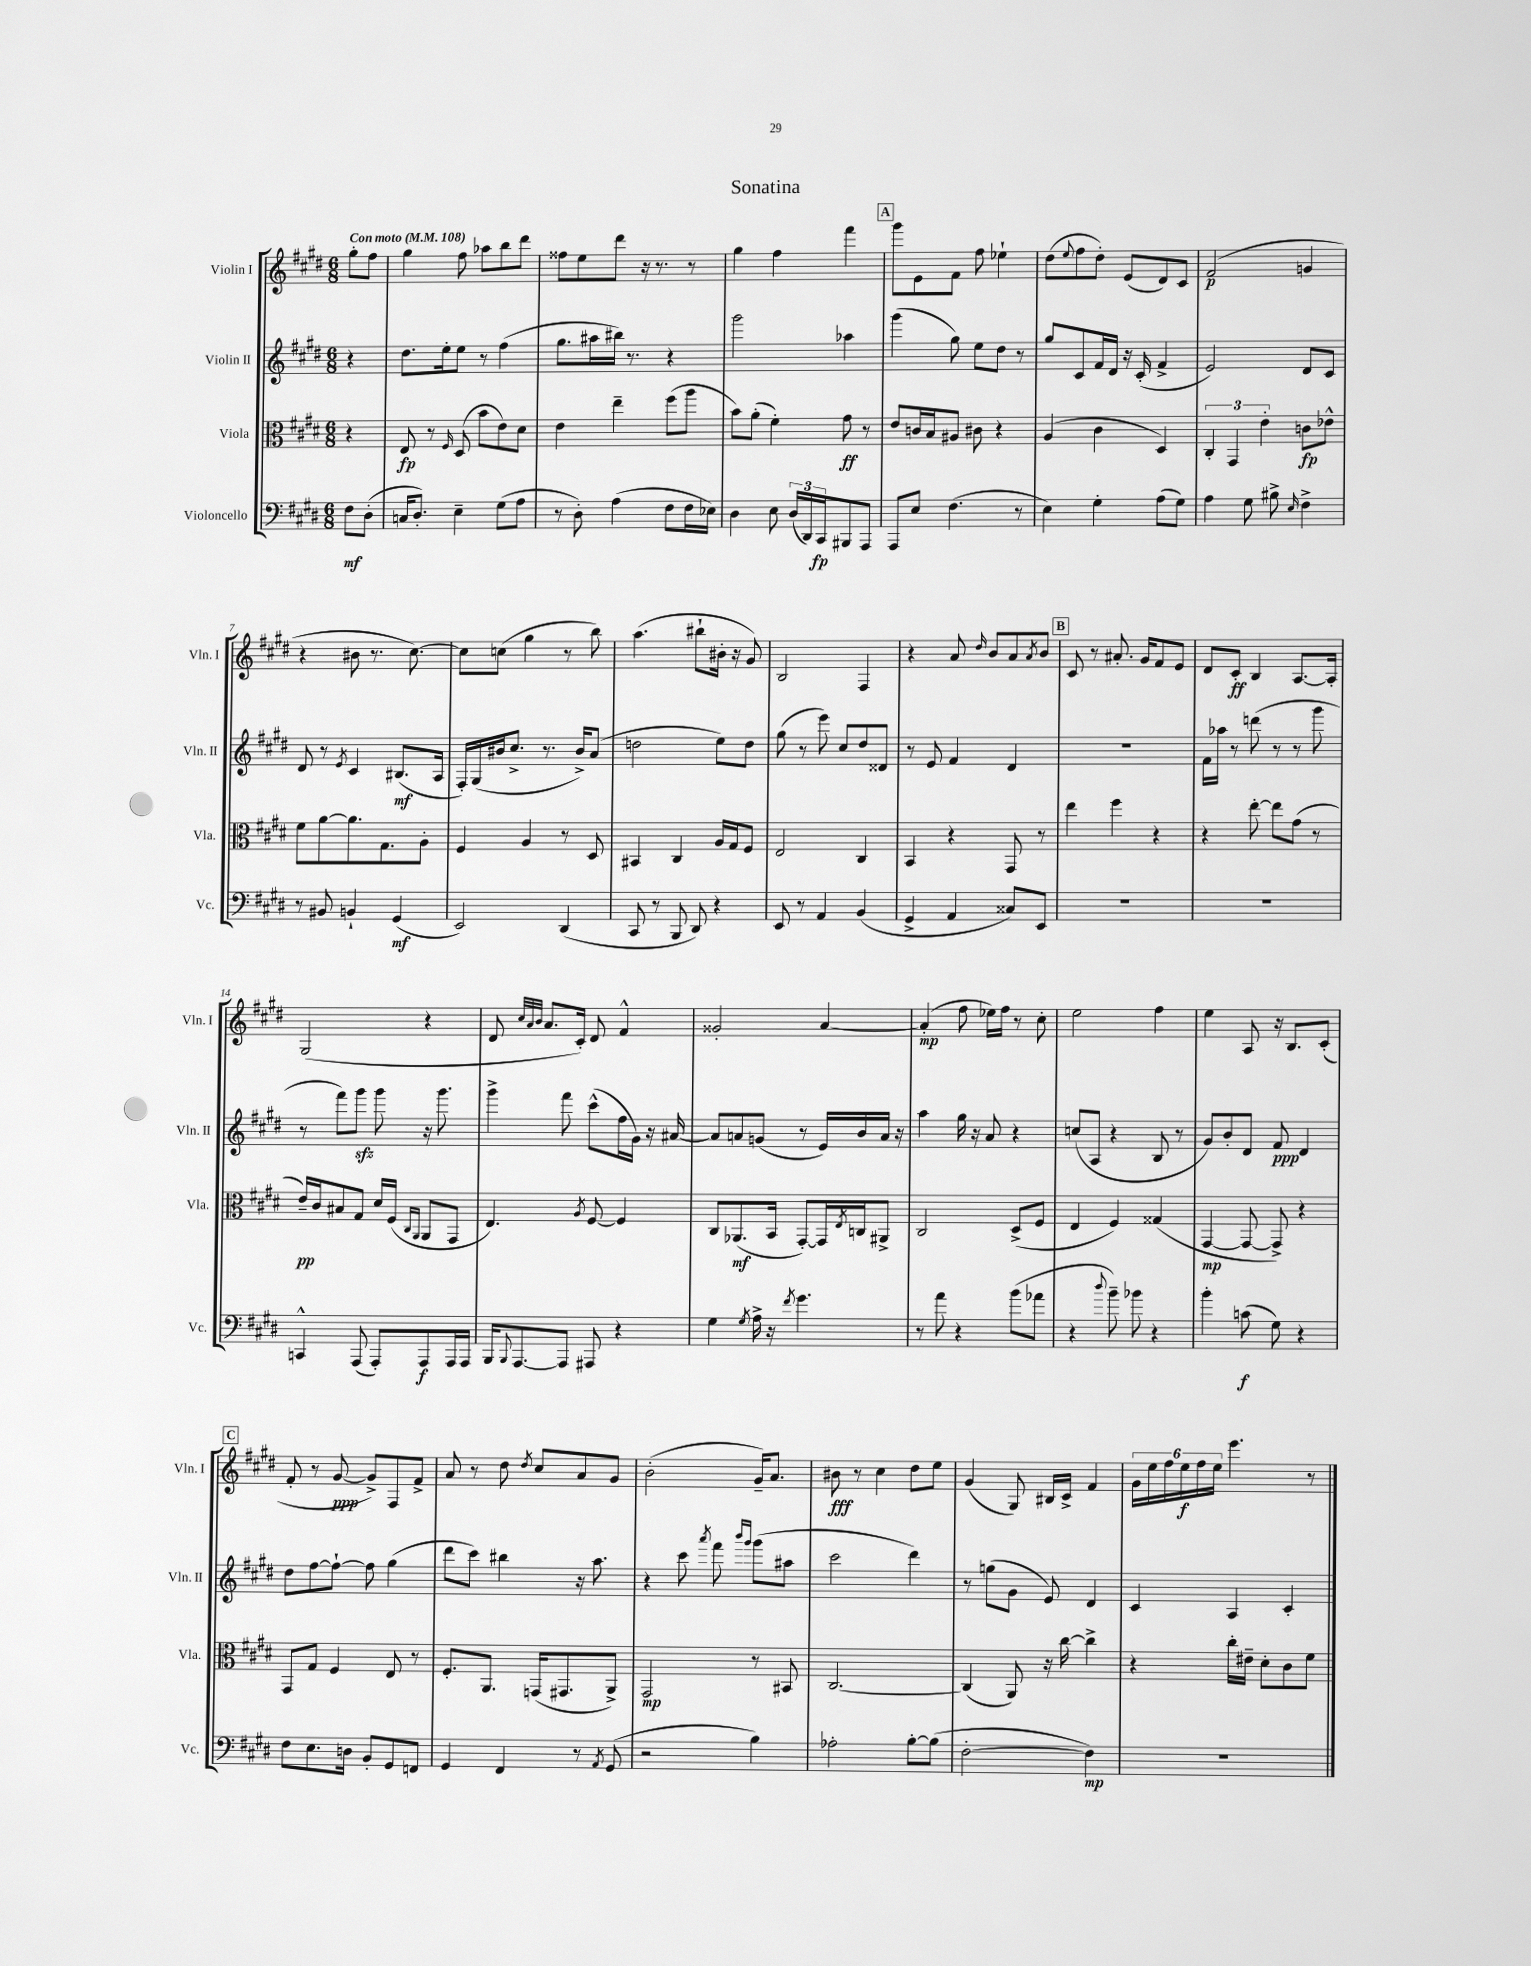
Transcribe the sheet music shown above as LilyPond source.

\header { title = "Sonatina" }
<<
\new StaffGroup <<
\new Staff = "s0" \with { instrumentName = "Violin I" shortInstrumentName = "Vln. I" } {
    \clef treble \key e \major \numericTimeSignature \time 6/8 \partial 4 \tempo "Con moto" 4 = 108
    gis''8-. fis''8 |
    gis''4 fis''8 aes''8 b''8 dis'''8 |
    fisis''8 e''8 dis'''8 r16 r8. r8 |
    gis''4 fis''4 fis'''4 |
    \mark \markup { \box "A" } gis'''8 e'8 fis'8 fis''8 ees''4-! |
    dis''8( \appoggiatura { e''8 } fis''8 dis''8-.) e'8( dis'8) cis'8 |
    fis'2\p( g'4 |
    r4 bis'8 r8. cis''8.~) |
    cis''8 c''8( gis''4 r8 b''8) |
    a''4.( bis''8-! bis'16-. r16 gis'8) |
    b2 fis4 |
    r4 a'8 \grace { dis''16 } b'8 a'8 \acciaccatura { a'8 } b'8 |
    \mark \markup { \box "B" } cis'8 r8 ais'8.-. gis'16 fis'8 e'8 |
    dis'8 cis'8-.\ff b4 a8.~ a16-. |
    gis2( r4 |
    dis'8 \grace { cis''32 a'32 b'32 } a'8. cis'16-.) dis'8 fis'4-^ |
    gisis'2-. a'4~ |
    a'4-.\mp( fis''8 ees''16) fis''16 r8 cis''8-. |
    e''2 fis''4 |
    e''4 a8 r16 b8. cis'8-.( |
    \mark \markup { \box "C" } fis'8-. r8 gis'8~\ppp gis'8->) fis8 fis'8-> |
    a'8 r8 dis''8 \acciaccatura { dis''8 } cis''8 a'8 gis'8 |
    b'2-.( gis'16--) a'8. |
    bis'8\fff r8 cis''4 dis''8 e''8 |
    gis'4( gis8) bis16 cis'16-> fis'4 |
    \tuplet 6/4 { gis'16 e''16 fis''16 e''16\f fis''16 e''16 } e'''4. r8 \bar "|." |
}
\new Staff = "s1" \with { instrumentName = "Violin II" shortInstrumentName = "Vln. II" } {
    \clef treble \key e \major \numericTimeSignature \time 6/8 \partial 4
    r4 |
    dis''8. e''16-. e''8 r8 fis''4( |
    gis''8. ais''16 bis''16) r8. r4 |
    gis'''2 aes''4 |
    \mark \markup { \box "A" } gis'''4( gis''8) e''8 dis''8 r8 |
    gis''8 cis'8 fis'16 dis'16 r16 cis'16-.( fis'4-> |
    e'2) dis'8 cis'8 |
    dis'8 r8 \acciaccatura { e'8 } cis'4 bis8.\mf( a16 |
    fis16-.) gis16( bis'16 cis''8.-> r8. bis'16->) a'8( |
    d''2 e''8) d''8 |
    gis''8( r8 e'''8) cis''8 dis''8 disis'8 |
    r8 e'8 fis'4 dis'4 |
    \mark \markup { \box "B" } R2. |
    fis'16 aes''16 r8 d'''8( r8 r8 gis'''8 |
    r8 fis'''8) gis'''8\sfz gis'''8 r16 gis'''8. |
    gis'''4-> fis'''8 cis'''8-^( fis''16 gis'16) r16 ais'16~ |
    ais'8 a'8 g'8( r8 e'16) b'16 a'16 r16 |
    a''4 gis''16 r16 a'8 r4 |
    c''8( a8 r4 b8 r8 |
    gis'8) b'8-. dis'8 fis'8\ppp dis'4 |
    \mark \markup { \box "C" } dis''8 fis''8~ fis''8~-! fis''8 gis''4( |
    dis'''8 cis'''8) bis''4 r16 a''8. |
    r4 cis'''8 \acciaccatura { a'''8 } fis'''8 \grace { b'''16 gis'''16 } gis'''8( ais''8 |
    cis'''2 dis'''4) |
    r8 g''8( gis'8 e'8) dis'4 |
    cis'4 a4 cis'4-. \bar "|." |
}
\new Staff = "s2" \with { instrumentName = "Viola" shortInstrumentName = "Vla." } {
    \clef alto \key e \major \numericTimeSignature \time 6/8 \partial 4
    r4 |
    e8\fp r8 \grace { fis16 } dis8( b'8 e'8) dis'8 |
    e'4 e''4-- fis''8( a''8 |
    b'8) a'8-.( fis'4-.) gis'8\ff r8 |
    \mark \markup { \box "A" } e'8 c'16 b16 ais8 cis'8 r4 |
    a4( cis'4 dis4) |
    \tuplet 3/2 { cis4-. gis,4 e'4-. } c'8\fp ees'8-^ |
    fis'8 a'8~ a'8. gis8. a8-. |
    fis4 a4 r8 dis8 |
    bis,4 cis4 a16 gis16 fis8 |
    e2 cis4 |
    b,4 r4 gis,8 r8 |
    \mark \markup { \box "B" } e''4 fis''4 r4 |
    r4 e''8~-. e''8 gis'8( r8 |
    e'16--\pp) cis'16 bis8 gis8 dis'16 fis16( \grace { cis16 a,16 } a,8 gis,8 |
    e4.) \acciaccatura { a8 } fis8~ fis4 |
    cis8 aes,8.\mf( b,16 gis,8~-.) gis,16 \acciaccatura { e8 } c16 ais,8-> |
    cis2 dis8->( fis8 |
    e4 fis4) gisis4( |
    gis,4~\mp gis,8~ gis,8->) r4 |
    \mark \markup { \box "C" } gis,8 gis8 fis4 e8 r8 |
    fis8.-. a,8. g,16( gis,8. a,8->) |
    gis,2\mp r8 bis,8 |
    cis2.~ |
    cis4( a,8) r16 cis''16~ cis''4-> |
    r4 cis''16-. eis'16-- dis'8-. cis'8 fis'8 \bar "|." |
}
\new Staff = "s3" \with { instrumentName = "Violoncello" shortInstrumentName = "Vc." } {
    \clef bass \key e \major \numericTimeSignature \time 6/8 \partial 4
    fis8\mf dis8-.( |
    c16 dis8.-.) e4-- gis8( a8 |
    r8 dis8-.) a4( fis8 fis16 ees16) |
    dis4 e8 \tuplet 3/2 { dis16( dis,16) cis,16\fp } bis,,8 a,,8 |
    \mark \markup { \box "A" } a,,8 e8 fis4.( r8 |
    e4) gis4-. a8( gis8) |
    a4 gis8 bis8-> \grace { e16 } fis4-> |
    r8 bis,8 b,4-! gis,4\mf( |
    e,2) dis,4( |
    cis,8 r8 b,,8 dis,8) r4 |
    e,8 r8 a,4 b,4( |
    gis,4-> a,4 cisis8) e,8 |
    \mark \markup { \box "B" } R2. |
    R2. |
    c,4-^ a,,8( a,,8-.) a,,8\f a,,16 a,,16 |
    b,,16 \appoggiatura { b,,8 } a,,8.~ a,,8 ais,,8 r4 |
    gis4 \acciaccatura { gis8 } a16-> r16 \acciaccatura { fis'8 } gis'4. |
    r8 a'8 r4 b'8( aes'8 |
    r4 \appoggiatura { dis''8 } b'8--) bes'8 r4 |
    b'4-. c'8\f( gis8) r4 |
    \mark \markup { \box "C" } fis8 e8. d16 b,8-. gis,8 f,8 |
    gis,4 fis,4 r8 \acciaccatura { a,8 } gis,8( |
    r2 b4) |
    aes2-. b8~-. b8( |
    fis2~-. fis4\mp) |
    R2. \bar "|." |
}
>>
>>
